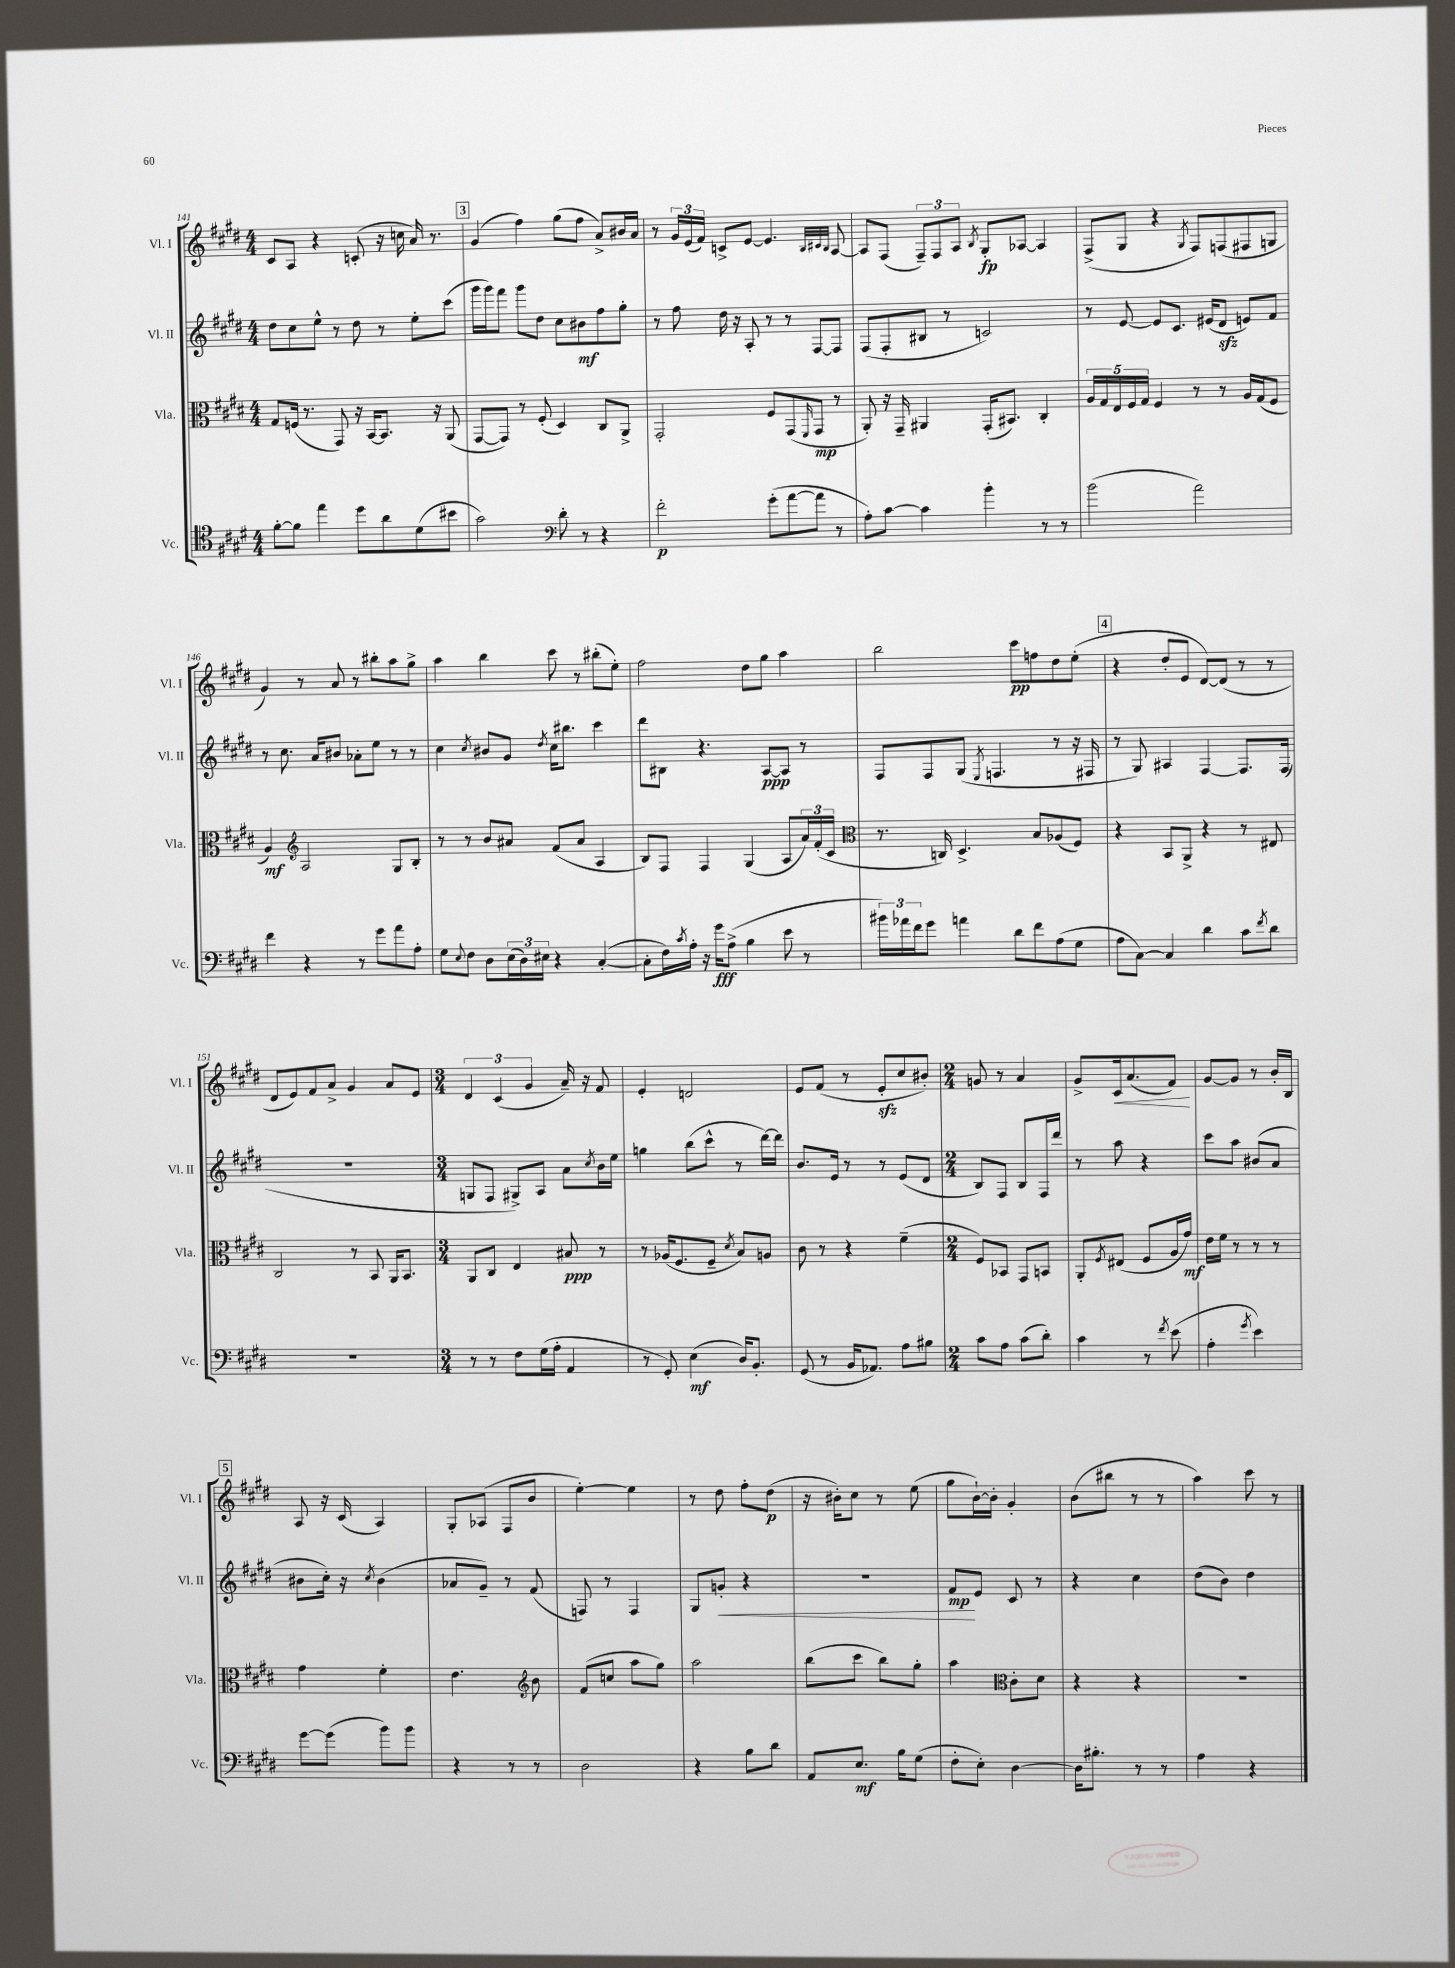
<<
\new StaffGroup <<
\new Staff = "s0" \with { instrumentName = "Vl. I" shortInstrumentName = "Vl. I" } {
    \clef treble \key e \major \numericTimeSignature \time 4/4
    cis'8 a8 r4 c'8-.( r16 c''16 a'16) r8. |
    \mark \markup { \box "3" } gis'4( fis''4) gis''8( fis''8 a'8->) bis'16 a'16 |
    r8 \tuplet 3/2 { gis'16 e'16( fis'16) } c'8-> e'8~ e'4. \grace { b32 cis'32 b32 } a8~ |
    a8 fis8( \tuplet 3/2 { fis8--) fis8 a8 } \acciaccatura { b8 } gis8-.\fp aes8~ aes4 |
    fis8->( gis8 r4 \acciaccatura { gis8 } fis8) f8( fis8 g8 |
    gis'4) r8 a'8 r8 bis''8-. a''8 gis''8-> |
    a''4 b''4 cis'''8 r8 bis''8-.( e''8-.) |
    fis''2 dis''8 gis''8 a''4 |
    b''2 cis'''8\pp f''8 dis''8 e''8-.( |
    \mark \markup { \box "4" } r4 dis''8-. e'8 dis'8~) dis'8( r8 r8 |
    dis'8 e'8) fis'8 a'8-> gis'4 a'8 e'8 |
    \numericTimeSignature \time 3/4 \tuplet 3/2 { dis'4 cis'4( gis'4 } a'16--) r16 fis'8 |
    e'4-. d'2 |
    e'8 fis'8( r8 e'8-.\sfz cis''8 bis'8-.) |
    \numericTimeSignature \time 2/4 g'8 r8 a'4 |
    gis'8-> cis'16\< a'8.( fis'8\!) |
    gis'8~ gis'8 r8 b'16-. b16 |
    \mark \markup { \box "5" } a8 r16 cis'16( a4) |
    gis8-. aes8( fis8 b'8 |
    e''4~-.) e''4 |
    r8 dis''8 fis''8-. dis''8\p( |
    r16 bis'16-.) cis''8 r8 e''8( |
    gis''8 b'16~-!) b'16-. gis'4-. |
    b'8( bis''8 r8 r8 |
    a''4) cis'''8 r8 \bar "|." |
}
\new Staff = "s1" \with { instrumentName = "Vl. II" shortInstrumentName = "Vl. II" } {
    \clef treble \key e \major \numericTimeSignature \time 4/4
    dis''8 cis''8 e''8-^ r8 dis''8 r8 e''8-. cis'''8( |
    \mark \markup { \box "3" } gis'''16 gis'''16) fis'''8 gis'''8 dis''8 cis''8 bis'8\mf fis''8 gis''8-. |
    r8 fis''8 dis''16 r16 a8-. r8 r8 fis8~ fis8 |
    fis8( fis8-. bis8 r8 c'2) |
    r8 e'8~ e'8 cis'8. eis'16( dis'8\sfz e'8) fis'8 |
    r8 cis''8. a'16 bis'8 aes'8-. e''8 r8 r8 |
    cis''4 \acciaccatura { cis''8 } bis'8 gis'8 \acciaccatura { dis''8 } cis''16 bis''8. cis'''4 |
    dis'''8 bis8 r4. a8~\ppp a8 r8 |
    fis8 fis8 gis8( \acciaccatura { e8 } f4. r8 r16 fis16 |
    \mark \markup { \box "4" } r8 gis8) ais4 fis4~ fis8. fis16( |
    R1 |
    \numericTimeSignature \time 3/4 g8 fis8 gis8->) a8 a'8 \acciaccatura { cis''8 } b'16 e''16 |
    g''4 b''8( cis'''8-^ r8 dis'''16~) dis'''16 |
    b'8. e'16 r8 r8 e'8( dis'8 |
    \numericTimeSignature \time 2/4 b8) fis8 b8 fis16 dis'''16 |
    r8 a''8 r4 |
    cis'''8 a''8 bis'8( a'8 |
    \mark \markup { \box "5" } bis'8 cis''16-.) r16 \acciaccatura { cis''8 } bis'4( |
    aes'8 gis'8--) r8 fis'8( |
    f8) r8 f4 |
    gis8 g'8-.\< r4 |
    r2 |
    fis'8\mp\! e'8 cis'8 r8 |
    r4 cis''4 |
    dis''8( b'8) dis''4 \bar "|." |
}
\new Staff = "s2" \with { instrumentName = "Vla." shortInstrumentName = "Vla." } {
    \clef alto \key e \major \numericTimeSignature \time 4/4
    gis8 f16( r8. gis,8) r16 b,16~ b,8. r16 a,8( |
    \mark \markup { \box "3" } gis,8~ gis,8) r8 fis8-.( dis4) cis8 a,8-> |
    gis,2-. fis8 gis,8( \grace { fis,16 } gis,8\mp r8 |
    a,8-.) r16 gis,16-- ais,4 gis,16-.( bis,8.) cis4-. |
    \tuplet 5/4 { a16 gis16 e16 fis16 gis16 } fis4 r8 r8 a16 gis16( fis8 |
    a4\mf) \clef treble a2 gis8 b8-. |
    r8 r8 b'8 ais'8 fis'8( ais'8 a4 |
    b8) fis8 fis4 gis4( a8 \tuplet 3/2 { a'16) fis'16-.( cis'16 } |
    \clef alto r8. c16) dis4.-> b8 aes8( fis8) |
    \mark \markup { \box "4" } r4 b,8 a,8-> r4 r8 eis8 |
    cis2 r8 b,8 a,16 b,8. |
    \numericTimeSignature \time 3/4 a,8 cis8 e4 bis8\ppp r8 |
    r8 aes16( fis8. fis8-- \acciaccatura { dis'8 } b8) a8 |
    cis'8 r8 r4 fis'4--( |
    \numericTimeSignature \time 2/4 fis8) bes,8 gis,8 b,8 |
    a,8-. \acciaccatura { fis8 } eis8( fis8 a16 gis'16\mf) |
    e'16 fis'16 r8 r8 r8 |
    \mark \markup { \box "5" } gis'4 fis'4-. |
    e'4. \clef treble b'8 |
    fis'8( c''8 a''8 gis''8) |
    a''2 |
    b''8( cis'''8 b''8) gis''8-. |
    a''4 \clef alto cis'8-. dis'8 |
    r4 r4 |
    R2 \bar "|." |
}
\new Staff = "s3" \with { instrumentName = "Vc." shortInstrumentName = "Vc." } {
    \clef tenor \key e \major \numericTimeSignature \time 4/4
    fis'8~-. fis'8 e''4 dis''8 a'8 dis'8( bis'8 |
    \mark \markup { \box "3" } gis'2) \clef bass dis'8-. r8 r4 |
    fis'2-.\p gis'8-.( a'8~ a'8 r8 |
    a8-.) cis'8~ cis'4 b'4-. r8 r8 |
    b'2( a'2) |
    fis'4 r4 r8 gis'8 a'8 a8-. |
    gis8 \appoggiatura { e8 } fis8 dis8 \tuplet 3/2 { e16( dis16) eis16 } r4 cis4~-.( |
    cis8-. fis16) \acciaccatura { cis'8 } a16-. r16 gis'16\fff a8->( b4 e'8 r8 |
    \tuplet 3/2 { bis'16) aes'16 fis'16 } gis'8 a'4 dis'8 fis'8 a8( gis8 |
    \mark \markup { \box "4" } a8 cis8~) cis4 dis'4 cis'8 \acciaccatura { fis'8 } dis'8 |
    R1 |
    \numericTimeSignature \time 3/4 r8 r8 fis8 gis16( a16-. a,4 |
    r8 gis,8-.) e4\mf( dis16) b,8.-. |
    gis,8( r8 b,16 aes,8.) a8 bis8 |
    \numericTimeSignature \time 2/4 cis'8 a8 cis'8( dis'8-.) |
    cis'4 r8 \acciaccatura { fis'8 } e'8( |
    a4-. \acciaccatura { gis'8 } e'4) |
    \mark \markup { \box "5" } gis'8~ gis'8( b'8) b'8 |
    r4 r8 r8 |
    dis2 |
    r4 b8 dis'8 |
    a,8 e8.\mf b16 gis8( |
    fis8-. e8-.) dis4~ |
    dis16 bis8.-. r8 r8 |
    a4 r4 \bar "|." |
}
>>
>>
\layout { \context { \Score currentBarNumber = #141 } }
